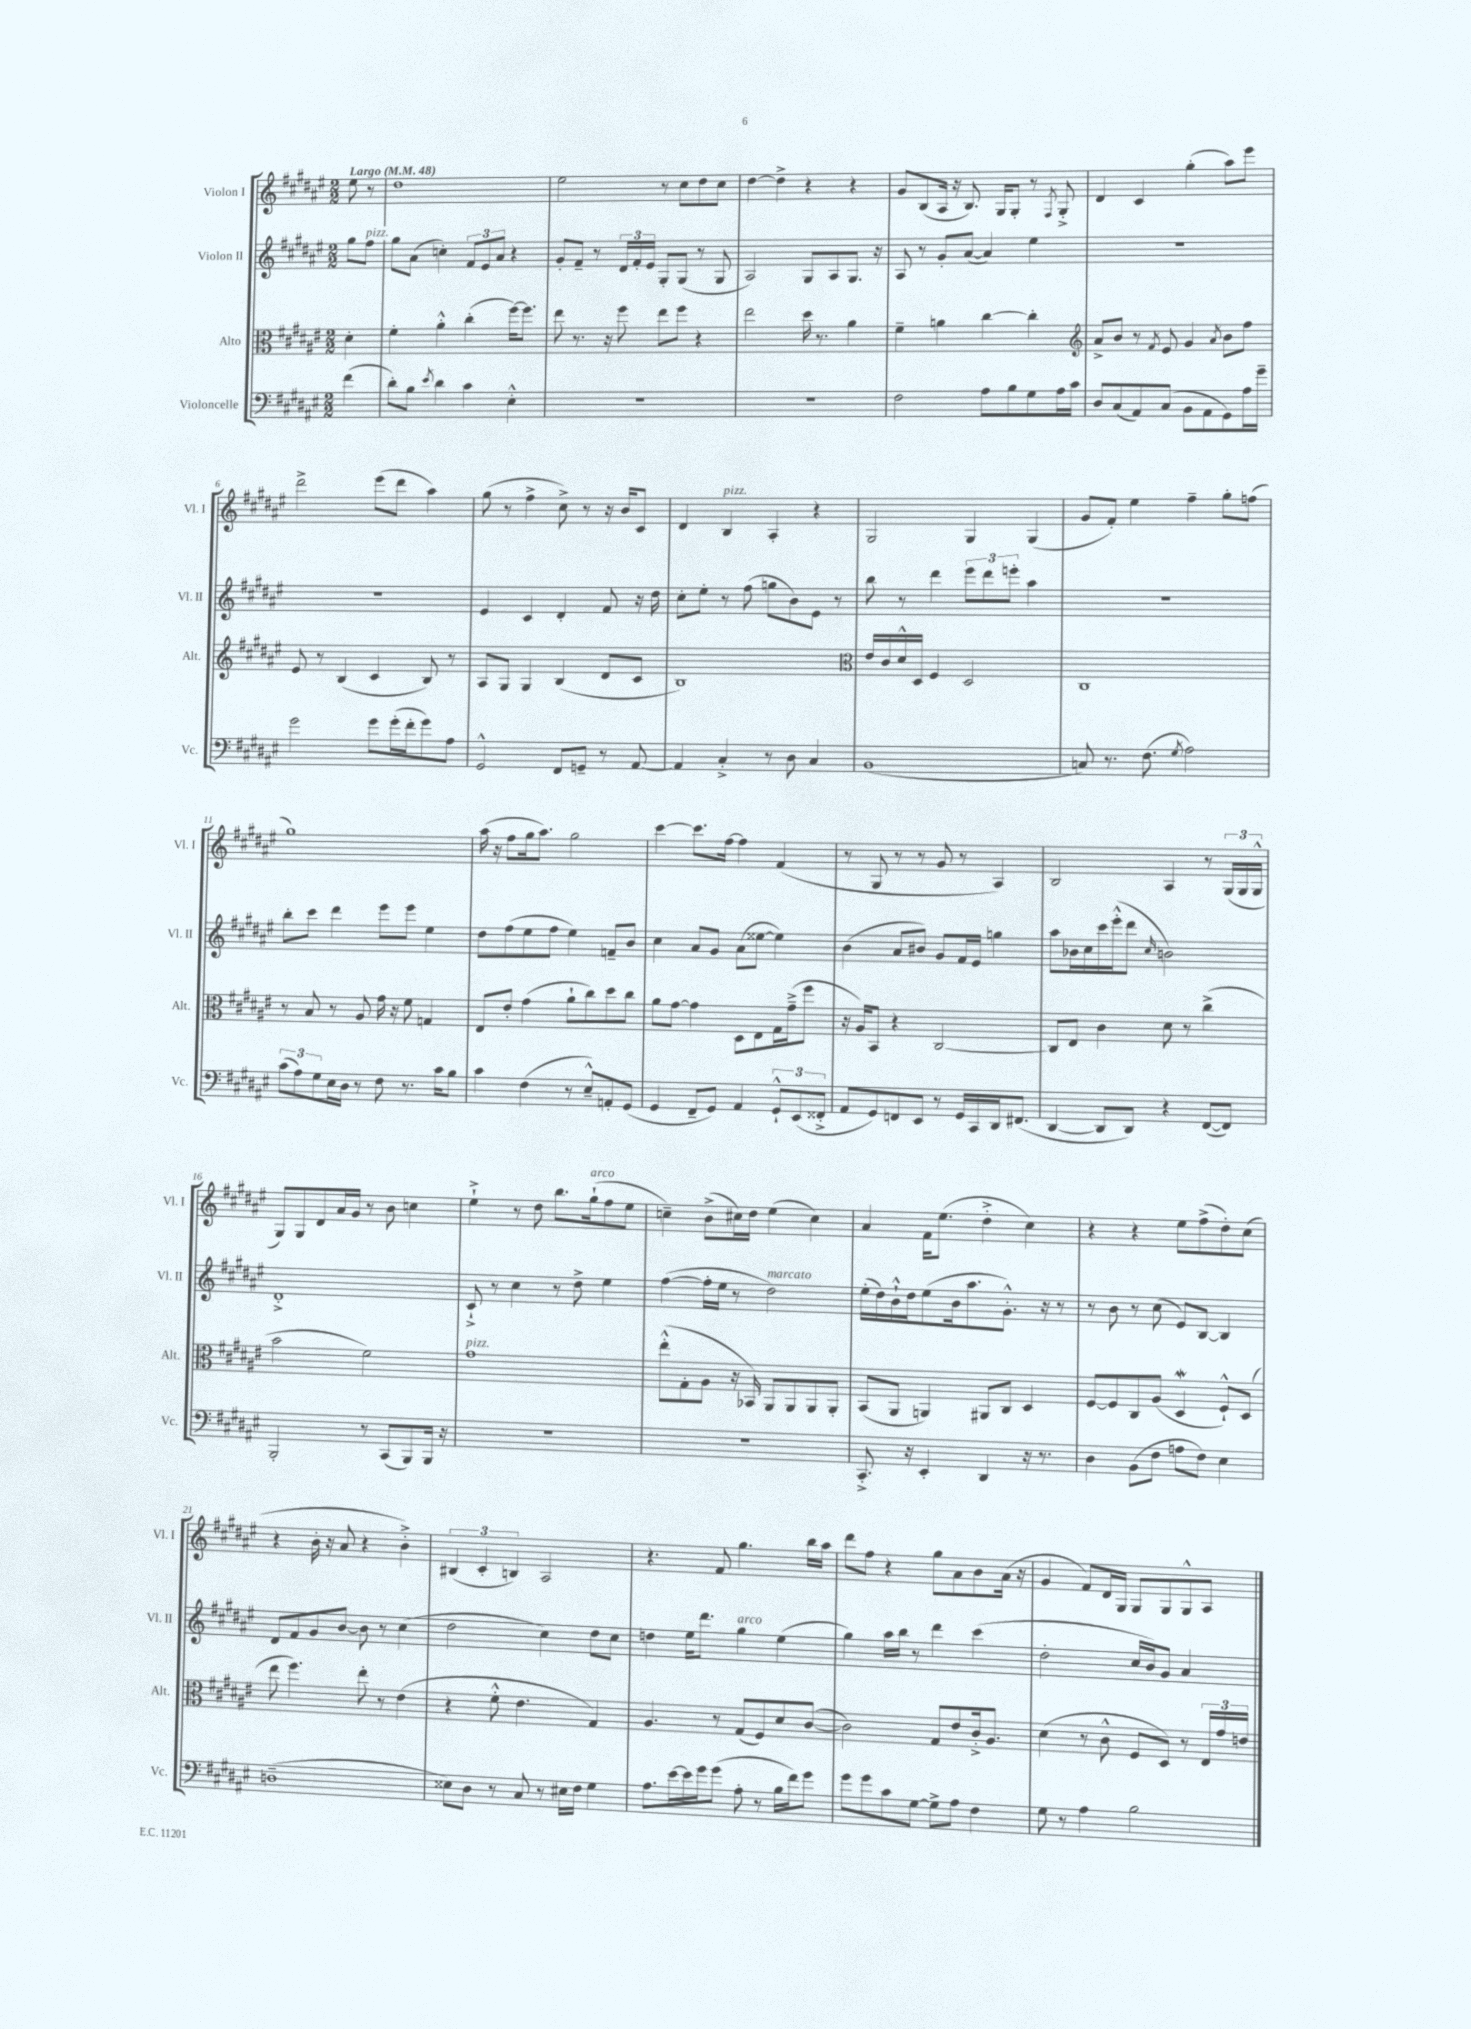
<<
\new StaffGroup <<
\new Staff = "s0" \with { instrumentName = "Violon I" shortInstrumentName = "Vl. I" } {
    \clef treble \key fis \major \numericTimeSignature \time 2/2 \partial 4 \tempo "Largo" 4 = 48
    eis''8 r8 |
    dis''1 |
    eis''2 r8 cis''8 dis''8 cis''8 |
    dis''4~ dis''4-> r4 r4 |
    gis'8 b8( ais16 r16 b8.) gis16 gis8-. r8 \acciaccatura { fis8 } gis8-.-> |
    dis'4 cis'4 gis''4-.( ais''8) eis'''8 |
    dis'''2-> eis'''8( dis'''8 ais''4) |
    gis''8( r8 fis''4-> cis''8->) r8 r16 b'16 cis'8 |
    dis'4 b4^\markup { \italic "pizz." } ais4-. r4 |
    gis2 gis4 gis4( |
    gis'8 fis'8-.) eis''4 fis''4-- gis''8-. f''8( |
    gis''1) |
    ais''16( r16 fis''8 gis''16 ais''8.) gis''2 |
    cis'''4~ cis'''8. fis''16~ fis''4 fis'4( |
    r8 gis8 r8 r8 gis'8 r8 ais4) |
    b2 ais4 r8 \tuplet 3/2 { gis16( gis16 gis16-^ } |
    gis8) gis8 dis'8 ais'16 gis'16 r8 b'8 c''4 |
    eis''4-!-> r8 dis''8 b''8. gis''16-!^\markup { \italic "arco" }( fis''8 eis''8 |
    c''4--) b'8->( cis''16) dis''16 eis''4( cis''4) |
    ais'4 fis'16 eis''8.( dis''4-.-> cis''4) |
    r4 r4 eis''8 fis''8->( dis''8-.) cis''8( |
    r4 b'16-. r16 ais'8 r4 b'4-.->) |
    \tuplet 3/2 { bis4( cis'4-. b4) } ais2 |
    r4. fis'8 gis''4. b''16 ais''16 |
    dis'''8 fis''8 r4 gis''8 ais'8 b'8 ais'16( r16 |
    gis'4 fis'8) dis'16 gis16 gis8 gis8 gis8-^ ais8 \bar "|." |
}
\new Staff = "s1" \with { instrumentName = "Violon II" shortInstrumentName = "Vl. II" } {
    \clef treble \key fis \major \numericTimeSignature \time 2/2 \partial 4
    gis''8 fis''8^\markup { \italic "pizz." } |
    gis''8 ais'8( c''4-.) \tuplet 3/2 { fis'8 eis'8 ais'8 } r4 |
    gis'8-. fis'8-- r8 \tuplet 3/2 { dis'16 fis'16-. eis'16 } gis8-. gis8( r8 gis8 |
    ais2) gis8 ais8 gis8. r16 |
    ais8 r8 gis'8-. ais'8~( ais'4) eis''4 |
    R1 |
    R1 |
    eis'4 cis'4 dis'4-. fis'8 r16 dis''16 |
    cis''8-. eis''8-. r8 fis''8( g''8 b'8) eis'8 r8 |
    b''8 r8 dis'''4 \tuplet 3/2 { eis'''8 dis'''8 e'''8-. } ais''4 |
    R1 |
    b''8-. cis'''8 dis'''4 eis'''8 eis'''8 eis''4 |
    dis''8 fis''8( eis''8 fis''8 eis''4) f'8-- b'8 |
    cis''4 ais'8 gis'8 ais'8( eisis''8~ eisis''4) |
    b'4( ais'8 bis'8) gis'8 fis'16 eis'16 g''4 |
    ais''8 bes'16 cis''16 cis'''16 eis'''16-.-^( dis'''8 \grace { cis''16 } b'2) |
    dis'1-.-> |
    cis'8-!-> r8 cis''4 r8 dis''8-> eis''4 |
    fis''4~( fis''16-. eis''16 r8 dis''2^\markup { \italic "marcato" }) |
    eis''16-.( dis''16) b'16-!-^ dis''16 eis''8( b'16 ais''8. gis'8.-.-^) r16 r8 |
    r8 b'8 r8 cis''8( eis'8) b8~ b4 |
    dis'8 fis'8 gis'8 b'8~ b'8 r8 cis''4( |
    dis''2 cis''4) dis''8 cis''8 |
    d''4 eis''16 dis'''8. gis''4^\markup { \italic "arco" } eis''4( |
    gis''4) ais''16 b''16 r8 dis'''4 cis'''4( |
    dis''2-. cis''16 b'16) gis'8 ais'4 \bar "|." |
}
\new Staff = "s2" \with { instrumentName = "Alto" shortInstrumentName = "Alt." } {
    \clef alto \key fis \major \numericTimeSignature \time 2/2 \partial 4
    dis'4-. |
    fis'4-. ais'4-.-^ cis''4-.( fis''16~) fis''8. |
    eis''8 r8. r16 fis''8 eis''8 fis''8 r4 |
    eis''2 dis''16 r8. ais'4 |
    fis'4-- a'4 cis''4~ cis''4-. |
    \clef treble ais'8-> b'8 r8 \acciaccatura { fis'8 } eis'8 gis'4 \acciaccatura { ais'8 } b'8 fis''8 |
    eis'8 r8 b4( cis'4 b8) r8 |
    ais8 gis8 gis4 b4( dis'8 cis'8 |
    b1) |
    \clef alto eis'16 cis'16 dis'16-^ dis16 fis4 dis2 |
    cis1 |
    r8 b8 r8 ais8 gis'16 r16 fis'8 g4 |
    eis8 eis'8-. gis'4( ais'8-! cis''8) dis''8 cis''8 |
    ais'8 gis'8~ gis'4 dis8 eis8 gis16 gis'16--->( fis''8 |
    r16 ais16) b,8 r4 cis2~ |
    cis8 eis8 cis'4 dis'8 r8 cis''4->( |
    b'2 fis'2) |
    gis'1^\markup { \italic "pizz." } |
    eis''8-.-^( gis8-. ais8 r16 bes,16) ais,8 ais,8 ais,8 ais,8-. |
    b,8( ais,8 a,4) ais,8 cis8 dis4 |
    fis8~ fis8 cis8 ais8( dis4\mordent fis8-!-^) dis8( |
    eis''8 fis''4.) eis''8-. r8 eis'4( |
    r4 fis'8-.-^ eis'4. gis4) |
    ais4. r8 gis8( fis8) dis'8 cis'8~( |
    cis'2) gis8 eis'8 cis'16-.-> ais8. |
    dis'4( r8 cis'8-^ fis8 dis8) r8 \tuplet 3/2 { eis16 gis'16 e'16 } \bar "|." |
}
\new Staff = "s3" \with { instrumentName = "Violoncelle" shortInstrumentName = "Vc." } {
    \clef bass \key fis \major \numericTimeSignature \time 2/2 \partial 4
    fis'4( |
    dis'8-.) b8 \acciaccatura { eis'8 } dis'4 cis'4 eis4-.-^ |
    R1 |
    R1 |
    fis2 ais8 b8 gis8 ais16 cis'16 |
    dis8 cis8( ais,8) cis8( b,8 ais,8 gis,8) ais16 gis'16-- |
    gis'2 gis'8 gis'16-.( fis'16-. gis'8) ais8 |
    gis,2-^ fis,8 g,8-- r8 ais,8~ |
    ais,4 cis4-.-> r8 dis8 cis4 |
    b,1( |
    c8) r8. fis8.( \acciaccatura { gis8 } ais2) |
    \tuplet 3/2 { cis'8( ais8) gis8 } eis16 dis16 r8 fis8 r8. cis'16 b8 |
    cis'4 fis4( r8 eis8---^) a,8-. gis,8( |
    gis,4 fis,8-- gis,8) ais,4 \tuplet 3/2 { gis,8-!-^ eis,8( fisis,8-.-> } |
    ais,8 gis,8) f,8 eis,8 r8 gis,16 cis,16 dis,16 fis,8.( |
    dis,4~ dis,8 dis,8) r4 fis,8~( fis,8) |
    b,,2-. r8 cis,8( b,,8) b,,16 r16 |
    R1 |
    R1 |
    cis,8.-.-> r16 eis,4-. dis,4 r16 r8. |
    dis4 b,8( fis8 a8 fis8) eis4 |
    d1--( |
    eisis8) dis8 r8 cis8 r8 eis16 fis16 gis4 |
    ais8. eis'16~ eis'16 gis'16 gis'8( ais8-. r8 b16 fis'16) gis'8 |
    gis'8 gis'8 cis'8 gis8~ gis8-> ais8 fis4 |
    gis8 r8 ais4 b2 \bar "|." |
}
>>
>>
